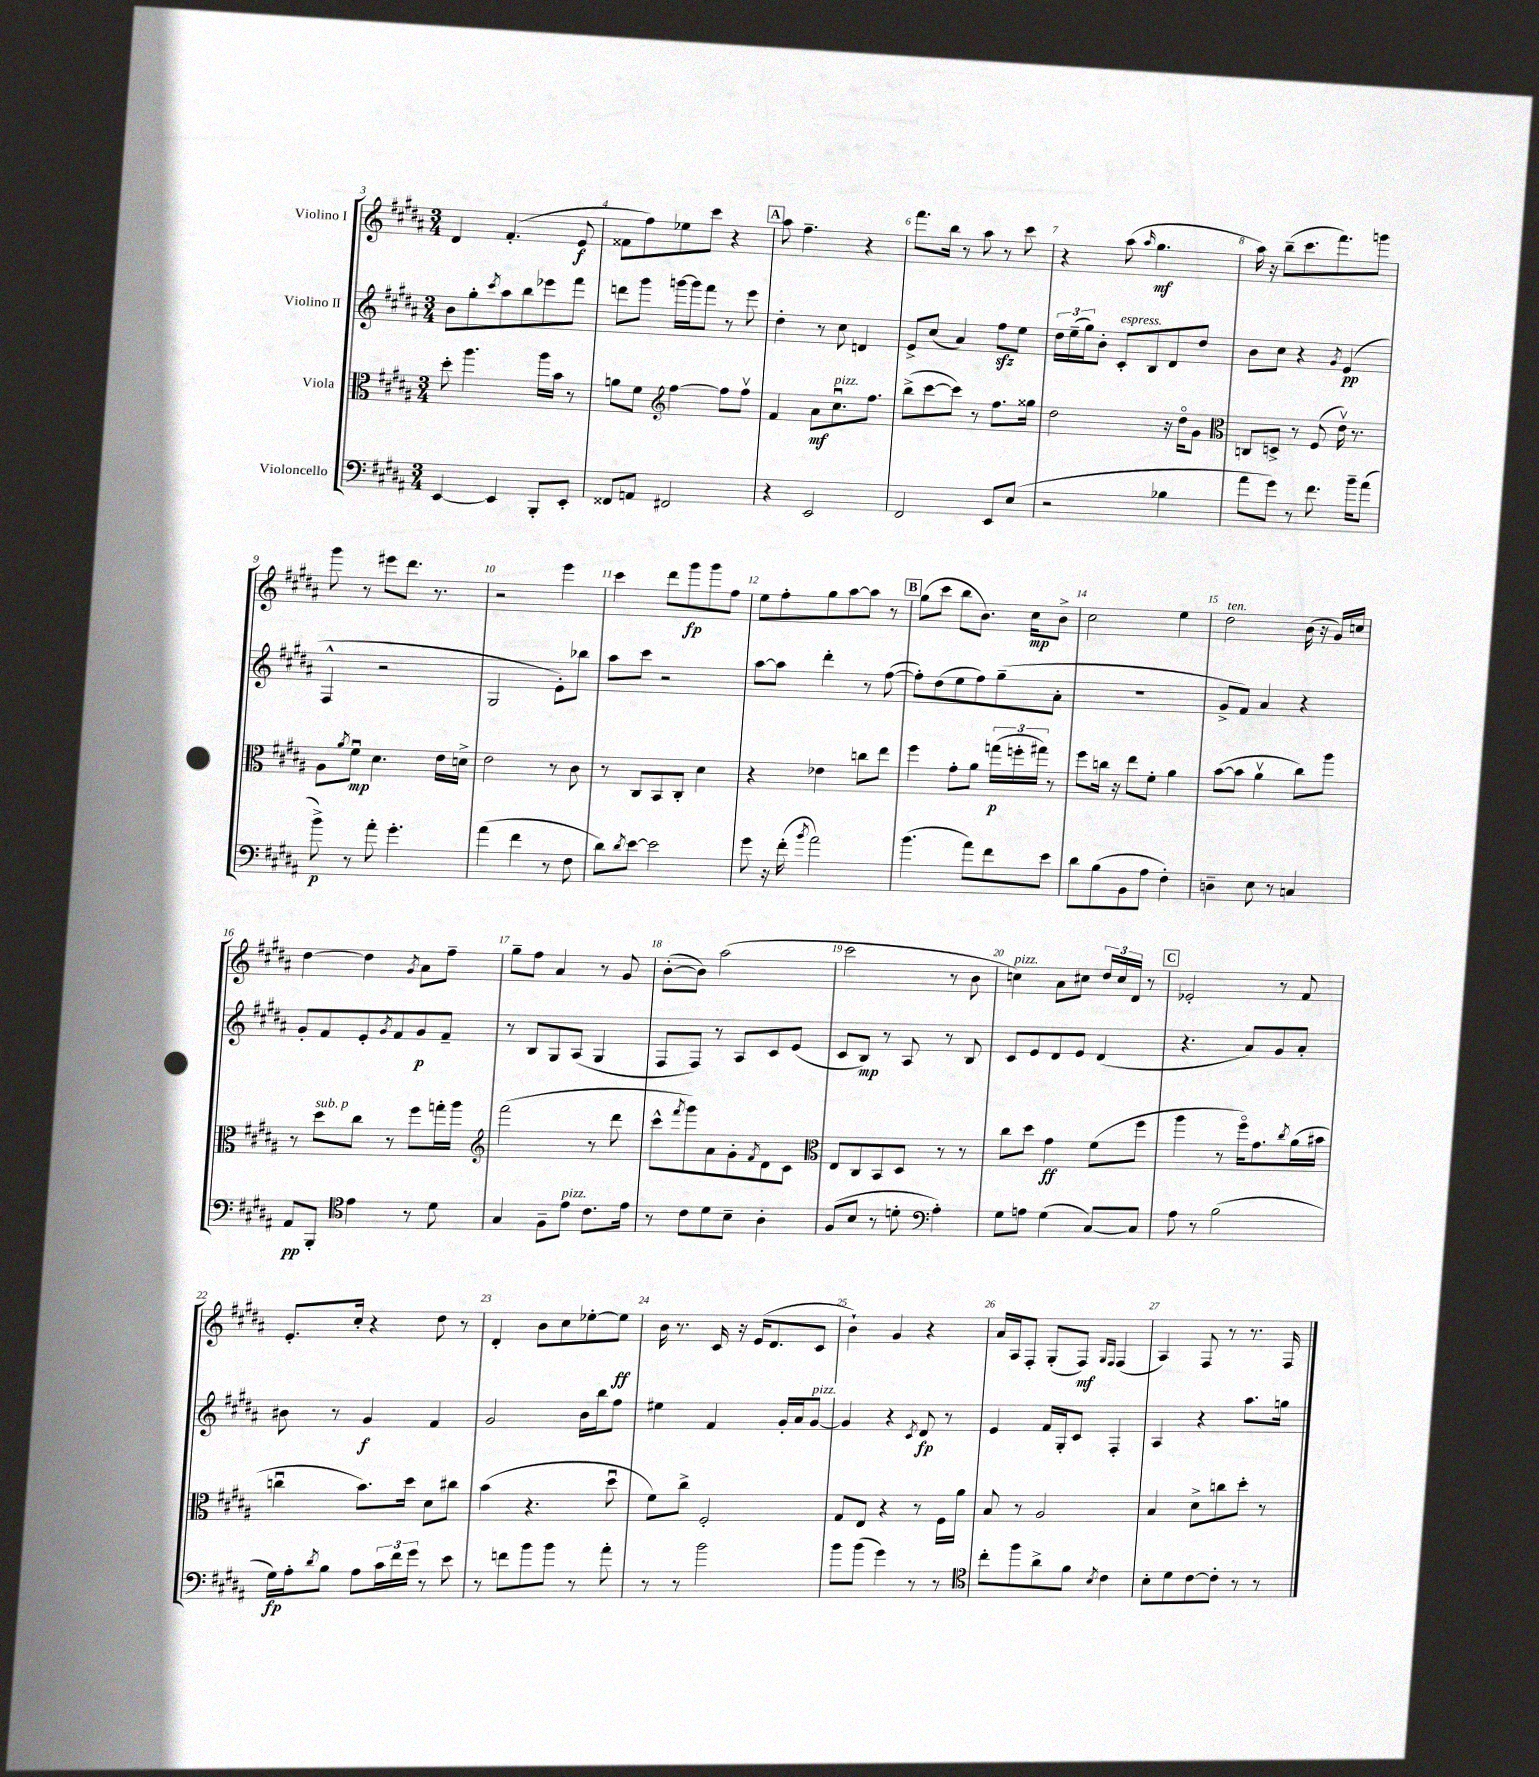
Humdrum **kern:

**kern	**dynam	**kern	**dynam	**kern	**dynam	**kern	**dynam
*part4	*part4	*part3	*part3	*part2	*part2	*part1	*part1
*staff4	*staff4	*staff3	*staff3	*staff2	*staff2	*staff1	*staff1
*I"Violoncello	*	*I"Viola	*	*I"Violino II	*	*I"Violino I	*
*clefF4	*	*clefC3	*	*clefG2	*	*clefG2	*
*k[f#c#g#d#a#]	*	*k[f#c#g#d#a#]	*	*k[f#c#g#d#a#]	*	*k[f#c#g#d#a#]	*
*M3/4	*	*M3/4	*	*M3/4	*	*M3/4	*
=3	=3	=3	=3	=3	=3	=3	=3
[4EE/	.	8dd#'\	.	8b\L	.	4d#/	.
.	.	4.aa#\	.	8gg#'\	.	.	.
.	.	.	.	8qccc#/	.	.	.
4EE/]	.	.	.	8aa#\	.	(4.f#'/	.
.	.	.	.	8bb\	.	.	.
8BBB'/L	.	16aa#\LL	.	8eee-X\	.	.	.
.	.	16b\JJ	.	.	.	.	.
8EE'/J	.	8r	.	8fff#\J	.	8e/	f
=4	=4	=4	=4	=4	=4	=4	=4
8FF##X/L	.	8an\L	.	8dddn\L	.	8f##X\L	.
8AAn/J	.	8f#\J	.	8ggg#\J	.	8ff#\)	.
*	*	*clefG2	*	*	*	*	*
2FF#X/	.	[4ff#\	.	[16gggn\LL	.	8ee-X\	.
.	.	.	.	16ggg\J]	.	.	.
.	.	.	.	8fff#\J	.	8ccc#\J	.
.	.	8ff#\L]	.	8r	.	4r	.
.	.	8ff#v\J	.	8eee\	.	.	.
!!LO:REH:place=s1:t=A
=5	=5	=5	=5	=5	=5	=5	=5
4r	.	4f#/	.	4dd#'\	.	8aa#\	.
.	.	.	.	.	.	4.ff#~\	.
2EE/	.	8a#\L	mf	8r	.	.	.
!	!	!LO:TX:a:i:t=pizz.	!	!	!	!	!
.	.	8.cc#u\	.	8cc#\	.	.	.
.	.	.	.	4dn/	.	4r	.
.	.	8.ff#\J	.	.	.	.	.
=6	=6	=6	=6	=6	=6	=6	=6
2FF#/	.	(8bb^\L	.	8e^/L	.	8.fff#\L	.
.	.	[8ccc#\	.	(8cc#/J	.	.	.
.	.	.	.	.	.	16bb\Jk	.
.	.	8ccc#\J])	.	4a#/)	.	8r	.
.	.	8r	.	.	.	8aa#\	.
8EE/L	.	8.ff#\L	.	8ff#zz\L	.	8r	.
(8E/J	.	.	.	8ee\J	.	8ccc#\	.
.	.	16gg##X\Jk	.	.	.	.	.
=7	=7	=7	=7	=7	=7	=7	=7
2r	.	2dd#\	.	24dd#\LL	.	4r	.
.	.	.	.	(24ee~\	.	.	.
.	.	.	.	24gg#\J)	.	.	.
.	.	.	.	8b'\J	.	.	.
!	!	!	!	!LO:TX:a:i:t=espress.	!	!	!
.	.	.	.	8c#'/L	.	(8aa#\	.
.	.	.	.	.	.	16qqaa#/	.
.	.	.	.	8B/	.	4.gg#\	mf
4B-X\	.	16r	.	8d#/	.	.	.
.	.	16dd#\KL	.	.	.	.	.
.	.	8g#\J	.	8dd#/J	.	.	.
=8	=8	=8	=8	=8	=8	=8	=8
*	*	*clefC3	*	*	*	*	*
8a#\L	.	8Cn/L	.	8b\L	.	16aa#\)	.
.	.	.	.	.	.	16r	.
8g#\J)	.	8Dn^/J	.	8cc#\J	.	(8bb~\L	.
8r	.	8r	.	4r	.	8.ccc#\	.
8.f#\	.	(8F#/	.	.	.	.	.
.	.	.	.	.	.	8.fff#\)	.
.	.	.	.	8qg#/	.	.	.
.	.	16ev\)	.	(4e/	pp	.	.
16b~\KL	.	8.r	.	.	.	.	.
(8a#\J	.	.	.	.	.	8gggn\J	.
!!LO:LB:g=z
=9	=9	=9	=9	=9	=9	=9	=9
8b^\)	p	8A#\L	.	4F#^^/	.	8ggg#\	.
.	.	8qa#/	.	.	.	.	.
8r	.	8f#u\J	mp	.	.	8r	.
8a#'\	.	4.d#\	.	2r	.	8eee#X\L	.
4.g#'\	.	.	.	.	.	8.ddd#\J	.
.	.	.	.	.	.	8.r	.
.	.	16e\LL	.	.	.	.	.
.	.	16dn^\JJ	.	.	.	.	.
=10	=10	=10	=10	=10	=10	=10	=10
(4a#\	.	2e\	.	2G#/	.	2r	.
4f#\	.	.	.	.	.	.	.
8r	.	8r	.	8e'\L)	.	4eee\	.
8F#\	.	8c#\	.	8bb-X\J	.	.	.
=11	=11	=11	=11	=11	=11	=11	=11
8d#\L)	.	8r	.	8aa#\L	.	4ccc#\	.
8qd#/	.	.	.	.	.	.	.
[8e\J	.	8C#/L	.	8ccc#\J	.	.	.
2e\]	.	8BB/	.	2r	.	8ddd#\L	.
.	.	8C#'/J	.	.	.	8ggg#\	fp
.	.	4d#\	.	.	.	8ggg#\	.
.	.	.	.	.	.	8ff#\J	.
=12	=12	=12	=12	=12	=12	=12	=12
8g#\	.	4r	.	[8aa#\L	.	8ee\L	.
16r	.	.	.	8aa#\J]	.	8ff#'\	.
(16f#'\	.	.	.	.	.	.	.
8qb/	.	.	.	.	.	.	.
2a#\)	.	4e-X\	.	4ddd#'\	.	8gg#\	.
.	.	.	.	.	.	[8aa#\	.
.	.	8ccn\L	.	8r	.	8aa#\J]	.
.	.	8ee\J	.	([8ff#\	.	8r	.
!!LO:REH:place=s1:t=B
=13	=13	=13	=13	=13	=13	=13	=13
(4.b\	.	4ff#\	.	8ff#'\L])	.	(8gg#\L	.
.	.	.	.	(8dd#\	.	8ccc#\J	.
.	.	8g#'\L	.	8ee\	.	8bb\L	.
8a#\L)	.	8a#\J	.	8ff#\)	.	8.b\J)	.
8f#\	.	(24ggn\LL	p	(8gg#~\	.	.	.
.	.	24ffn'\	.	.	.	.	.
.	.	.	.	.	.	16cc#\KL	mp
.	.	24gg#X\JJ)	.	.	.	.	.
8e\J	.	8r	.	8a#'\J	.	8b^\J	.
=14	=14	=14	=14	=14	=14	=14	=14
8d#\L	.	8ff#\L	.	2.r	.	2cc#\	.
(8B\	.	16ccn\Jk	.	.	.	.	.
.	.	16r	.	.	.	.	.
8BB\	.	8ee\L	.	.	.	.	.
8A#\J	.	8f#'\J	.	.	.	.	.
4F#'\)	.	4a#\	.	.	.	4ee\	.
=15	=15	=15	=15	=15	=15	=15	=15
!	!	!	!	!	!	!LO:TX:a:i:t=ten.	!
4Dn~\	.	([8b\L	.	8g#^/L	.	2dd#\	.
.	.	8b\J]	.	8f#/J)	.	.	.
8E\	.	4a#v\	.	4a#/	.	.	.
8r	.	.	.	.	.	.	.
4Cn/	.	8cc#\L)	.	4r	.	(16b\	.
.	.	.	.	.	.	16r	.
.	.	8aa#\J	.	.	.	16g#/LL)	.
.	.	.	.	.	.	16ccn/JJ	.
!!LO:LB:g=z
=16	=16	=16	=16	=16	=16	=16	=16
8AA#/L	pp	8r	.	8g#'/L	.	[4dd#\	.
!	!	!LO:TX:a:i:t=sub. p	!	!	!	!	!
8BBB'/J	.	8dd#\L	.	8f#/	.	.	.
*clefC4	*	*	*	*	*	*	*
4e\	.	8cc#\J	.	8e'/	.	4dd#\]	.
.	.	.	.	8qg#/	.	.	.
.	.	8r	.	8f#/	.	.	.
.	.	.	.	.	.	8qg#/	.
8r	.	8ff#\L	.	8g#/	p	8a#\L	.
8d#\	.	16ggn'\L	.	8f#~/J	.	8ff#~\J	.
.	.	16aa#\JJ	.	.	.	.	.
=17	=17	=17	=17	=17	=17	=17	=17
*	*	*clefG2	*	*	*	*	*
4G#/	.	(2fff#\	.	8r	.	8gg#~\L	.
.	.	.	.	8B/L	.	8ff#\J	.
8F#~\L	.	.	.	8G#/	.	4a#/	.
!LO:TX:a:i:t=pizz.	!	!	!	!	!	!	!
8e\J	.	.	.	(8A#/J	.	.	.
8.c#\L	.	8r	.	4G#/	.	8r	.
.	.	8ddd#\	.	.	.	8g#/	.
16e\Jk	.	.	.	.	.	.	.
=18	=18	=18	=18	=18	=18	=18	=18
8r	.	8ccc#^^\L	.	8F#/L	.	([8b'\L	.
.	.	8qfff#/	.	.	.	.	.
8c#\L	.	8ggg#\)	.	8F#/J)	.	8b\J])	.
8d#\	.	8a#\	.	8r	.	(2aa#\	.
8B~\J	.	8g#'\	.	8A#/L	.	.	.
.	.	8qf#/	.	.	.	.	.
4A#'\	.	8d#\	.	8c#/	.	.	.
.	.	8c#\J	.	(8e/J	.	.	.
=19	=19	=19	=19	=19	=19	=19	=19
*	*	*clefC3	*	*	*	*	*
(8F#/L	.	8E/L	.	8c#/L	.	2ccc#\	.
8B/J	.	8C#/	.	8B/J)	mp	.	.
8r	.	8BB/	.	8r	.	.	.
8dn'\	.	8D#/J	.	8A#/	.	.	.
*clefF4	*	*	*	*	*	*	*
4A#'\)	.	8r	.	8r	.	8r	.
.	.	8r	.	8B/	.	8b\	.
=20	=20	=20	=20	=20	=20	=20	=20
!	!	!	!	!	!	!LO:TX:a:i:t=pizz.	!
8G#\L	.	8cc#\L	.	8c#/L	.	4ccn\)	.
8An\J	.	8dd#\J	.	8e/	.	.	.
(4G#\	.	4g#\	ff	8d#/	.	8a#\L	.
.	.	.	.	8e/J	.	8cc#X\J	.
[8C#/L)	.	(8f#\L	.	(4d#/	.	24dd#/LL	.
.	.	.	.	.	.	24cc#/	.
.	.	.	.	.	.	24d#/JJ	.
8C#/J]	.	8ff#\J	.	.	.	8r	.
!!LO:REH:place=s1:t=C
=21	=21	=21	=21	=21	=21	=21	=21
8A#\	.	4aa#\	.	4.r	.	2e-X'/	.
8r	.	.	.	.	.	.	.
(2B\	.	8r	.	.	.	.	.
.	.	16ff#\KL)	.	8a#/L)	.	.	.
.	.	8.g#\	.	.	.	.	.
.	.	.	.	8g#/	.	8r	.
.	.	8qcc#/	.	.	.	.	.
.	.	(16a#\L	.	8a#'/J	.	8f#/	.
.	.	16b#X\JJ	.	.	.	.	.
!!LO:LB:g=z
=22	=22	=22	=22	=22	=22	=22	=22
16G#\LL)	fp	4ccnu\	.	8b#X\	.	8.e'/L	.
16A#'\J	.	.	.	.	.	.	.
8qd#/	.	.	.	.	.	.	.
8B\J	.	.	.	8r	.	.	.
.	.	.	.	.	.	16cc#'/Jk	.
8A#\L	.	8.b\L)	.	4g#/	f	4r	.
24c#\L	.	.	.	.	.	.	.
24f#\	.	.	.	.	.	.	.
.	.	16dd#\Jk	.	.	.	.	.
24g#\JJ	.	.	.	.	.	.	.
8r	.	8d#\L	.	4f#/	.	8dd#\	.
8e\	.	8cc#X\J	.	.	.	8r	.
=23	=23	=23	=23	=23	=23	=23	=23
8r	.	(4b\	.	2g#/	.	4d#'/	.
8fn\L	.	.	.	.	.	.	.
8b\	.	4.r	.	.	.	8b\L	.
8b\J	.	.	.	.	.	8cc#\	.
8r	.	.	.	16b\LL	.	[8ee-X'\	.
.	.	.	.	16bb\J	.	.	.
8a#'\	.	8dd#u\	.	8ff#\J	.	8ee-\J]	ff
=24	=24	=24	=24	=24	=24	=24	=24
8r	.	8f#\L)	.	4ee#X\	.	16b\	.
.	.	.	.	.	.	8.r	.
8r	.	8cc#^\J	.	.	.	.	.
2b\	.	2F#'/	.	4f#/	.	16c#/	.
.	.	.	.	.	.	16r	.
.	.	.	.	.	.	(16e/KL	.
.	.	.	.	.	.	8.d#/	.
.	.	.	.	16g#'/LL	.	.	.
.	.	.	.	16a#/J	.	.	.
!	!	!	!	!LO:TX:a:i:t=pizz.	!	!	!
.	.	.	.	[8g#/J	.	8c#/J	.
=25	=25	=25	=25	=25	=25	=25	=25
8b\L	.	8G#/L	.	4g#/]	.	4b`\)	.
(8b\J	.	8E/J	.	.	.	.	.
4g#\)	.	4r	.	4r	.	4g#/	.
.	.	.	.	8qc#/	.	.	.
8r	.	8r	.	8d#/	fp	4r	.
8r	.	16F#\LL	.	8r	.	.	.
.	.	16a#\JJ	.	.	.	.	.
=26	=26	=26	=26	=26	=26	=26	=26
*clefC4	*	*	*	*	*	*	*
8cc#'\L	.	8B/	.	4e/	.	16a#/LL	.
.	.	.	.	.	.	16A#/J	.
8ff#\	.	8r	.	.	.	8F#'/J	.
8a#^\	.	2A#/	.	16f#/LL	.	(8G#'/L	.
.	.	.	.	16G#'/J	.	.	.
8f#\J	.	.	.	8c#/J	.	8F#/J)	mf
.	.	.	.	.	.	16qqG#/LL	.
8qB/	.	.	.	.	.	16qqF#/JJ	.
4c#\	.	.	.	4F#'/	.	(4F#/	.
=27	=27	=27	=27	=27	=27	=27	=27
8B'\L	.	4B/	.	4A#/	.	4A#/)	.
8d#\	.	.	.	.	.	.	.
[8c#\	.	8d#^\L	.	4r	.	8F#/	.
8c#'\J]	.	8ccn\	.	.	.	8r	.
8r	.	8dd#'\J	.	8.aa#\L	.	8.r	.
8r	.	8r	.	.	.	.	.
.	.	.	.	16ggn\Jk	.	16F#/	.
==	==	==	==	==	==	==	==
*-	*-	*-	*-	*-	*-	*-	*-
